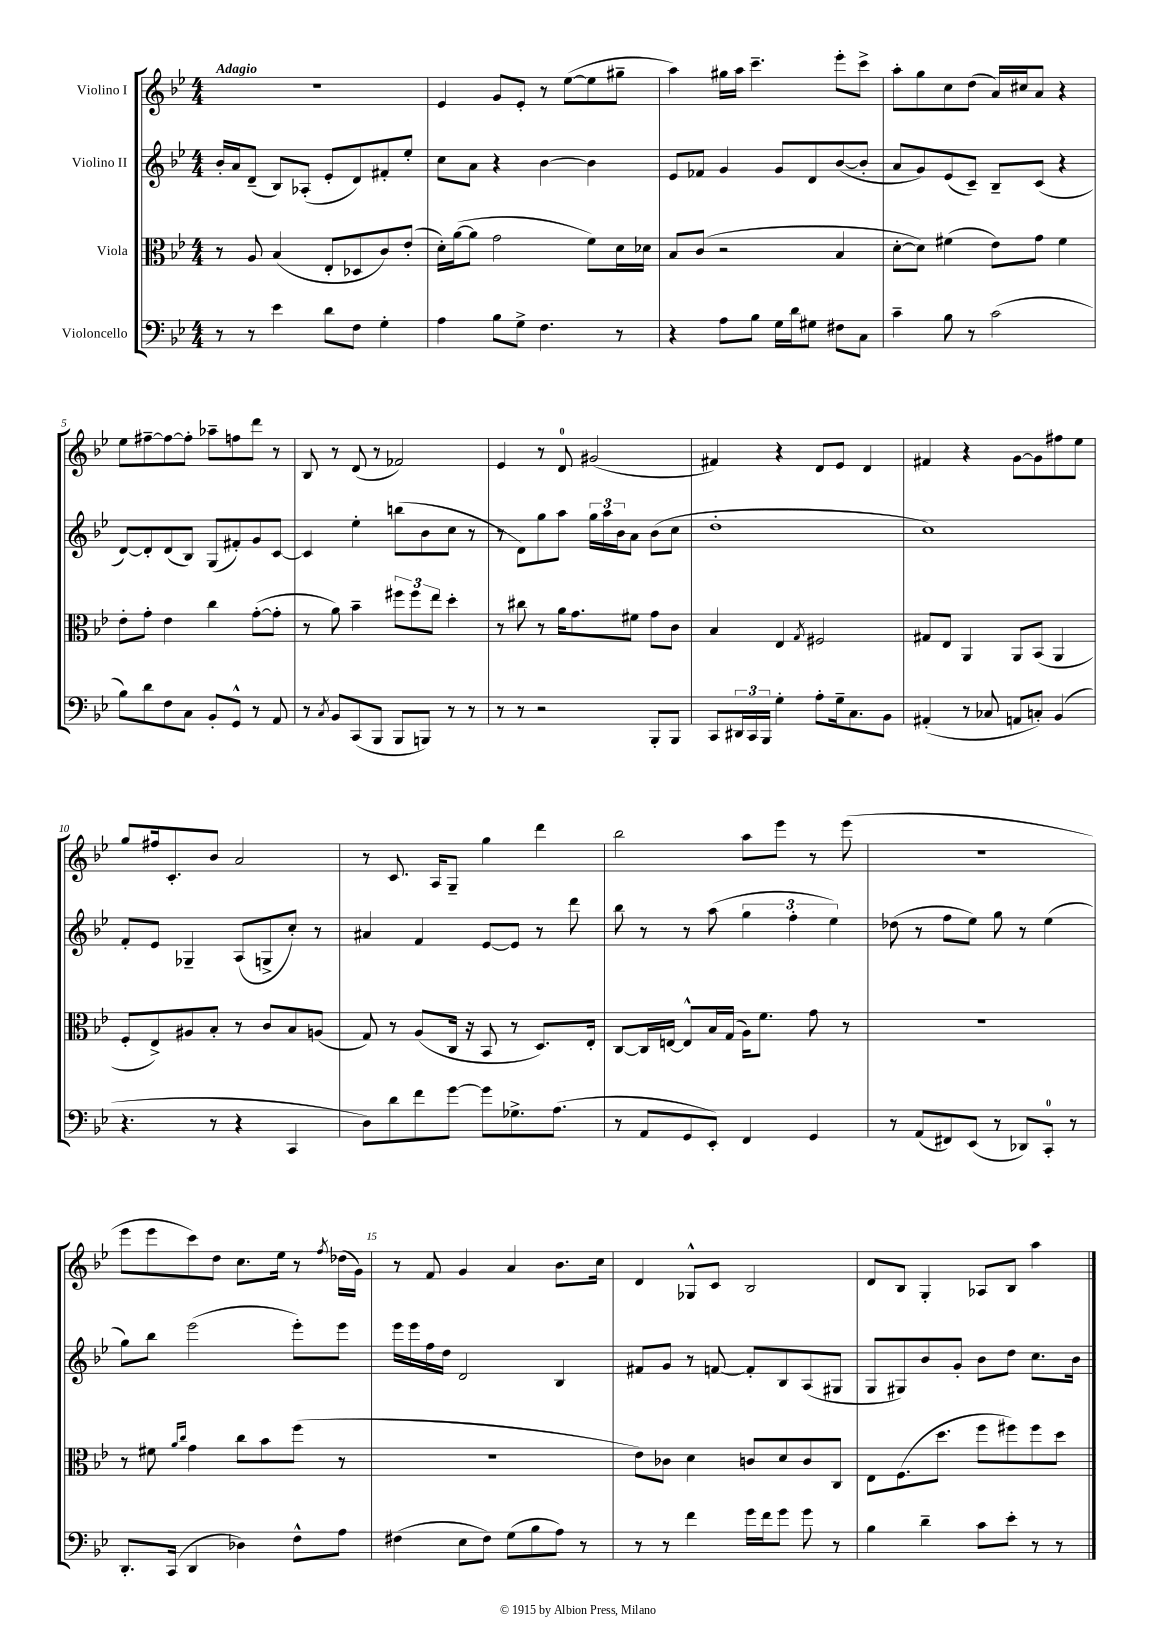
<<
\new StaffGroup <<
\new Staff = "s0" \with { instrumentName = "Violino I" } {
    \clef treble \key bes \major \numericTimeSignature \time 4/4 \tempo "Adagio"
    r1 |
    ees'4 g'8 ees'8-. r8 ees''8~( ees''8 gis''8-- |
    a''4) gis''16 a''16 c'''4.-- ees'''8-. c'''8-> |
    a''8-. g''8 c''8 d''8( a'16) cis''16 a'8 r4 |
    ees''8 fis''8~-- fis''8~ fis''8-. aes''8-- f''8 d'''8 r8 |
    bes8 r8 d'8( r8 fes'2) |
    ees'4 r8 d'8-0 gis'2( |
    fis'4) r4 d'8 ees'8 d'4 |
    fis'4 r4 g'8~ g'8 fis''8 ees''8 |
    g''8 fis''16 c'8.-. bes'8 a'2 |
    r8 c'8. a16 g8-- g''4 d'''4 |
    bes''2 a''8 ees'''8 r8 ees'''8( |
    R1 |
    ees'''8 ees'''8 c'''8) d''8 c''8. ees''16 r8 \acciaccatura { f''8 } des''16( g'16) |
    r8 f'8 g'4 a'4 bes'8. c''16 |
    d'4 ges8-^ c'8 bes2 |
    d'8 bes8 g4-. aes8 bes8 a''4 \bar "|." |
}
\new Staff = "s1" \with { instrumentName = "Violino II" } {
    \clef treble \key bes \major \numericTimeSignature \time 4/4
    bes'16-. a'16 d'8--( bes8) aes8-.( ees'8-. d'8) fis'8-. ees''8-. |
    c''8 a'8 r4 bes'4~ bes'4 |
    ees'8 fes'8 g'4 g'8 d'8 bes'8~( bes'8-. |
    a'8 g'8) ees'8( c'8--) bes8-- c'8( r4 |
    d'8~) d'8-. d'8( bes8) g8( fis'8-.) g'8 c'8~ |
    c'4 ees''4-. b''8( bes'8 c''8 r8 |
    r8 d'8) g''8 a''8 \tuplet 3/2 { g''16 a''16 bes'16 } a'8 bes'8( c''8 |
    d''1-. |
    c''1) |
    f'8-. ees'8 ges4-- a8( g8-> c''8-.) r8 |
    ais'4 f'4 ees'8~ ees'8 r8 d'''8 |
    bes''8 r8 r8 a''8( \tuplet 3/2 { g''4 f''4-. ees''4) } |
    des''8( r8 f''8 ees''8) g''8 r8 ees''4( |
    g''8) bes''8 ees'''2( ees'''8-.) ees'''8 |
    ees'''16 ees'''16 f''16 d''16 d'2 bes4 |
    fis'8 g'8 r8 f'8~ f'8-. bes8 a8( gis8 |
    g8 gis8) bes'8 g'8-. bes'8 d''8 c''8. bes'16 \bar "|." |
}
\new Staff = "s2" \with { instrumentName = "Viola" } {
    \clef alto \key bes \major \numericTimeSignature \time 4/4
    r8 a8 bes4( ees8-. des8 c'8) ees'8-.( |
    d'16-.) a'16~( a'8 g'2 f'8) d'16 des'16 |
    bes8 c'8( r2 bes4 |
    d'8~-. d'8) fis'4( ees'8) g'8 fis'4 |
    ees'8-. g'8-. ees'4 c''4 g'8~-.( g'8-. |
    r8 a'8) bes'4-- \tuplet 3/2 { fis''8 fis''8 ees''8 } d''4-. |
    r8 cis''8 r8 a'16 g'8. fis'8 g'8 c'8 |
    bes4 ees4 \acciaccatura { g8 } fis2 |
    gis8 ees8 a,4 a,8 bes,8( a,4 |
    f8-. ees8->) ais8 bes8-. r8 c'8 bes8 a8( |
    g8) r8 a8( c16 r16 bes,8 r8 d8.) ees16-. |
    c8~ c16 e16~ e8-^ bes16 g16( a16) f'8. g'8 r8 |
    R1 |
    r8 fis'8 \grace { a'16 c''16 } g'4 c''8 bes'8 f''8( r8 |
    R1 |
    ees'8) ces'8 d'4 c'8 d'8 c'8 c8 |
    ees8 f8.( d''8. f''8 fis''8) fis''8 d''8 \bar "|." |
}
\new Staff = "s3" \with { instrumentName = "Violoncello" } {
    \clef bass \key bes \major \numericTimeSignature \time 4/4
    r8 r8 ees'4 d'8 f8 g4-. |
    a4 bes8 g8-> f4. r8 |
    r4 a8 bes8 g16 d'16 gis8 fis8 c8 |
    c'4-- bes8 r8 c'2( |
    bes8) d'8 f8 c8 bes,8-. g,8-^ r8 a,8 |
    r8 \acciaccatura { c8 } bes,8 c,8( bes,,8 bes,,8 b,,8) r8 r8 |
    r8 r8 r2 bes,,8-. bes,,8 |
    c,8 \tuplet 3/2 { dis,16 c,16 bes,,16 } g4-. a8-. g16-- c8. bes,8 |
    ais,4-.( r8 ces8 a,8 c8-.) bes,4( |
    r4. r8 r4 c,4 |
    d8) d'8 f'8 g'8~ g'8 ges8.-> a8.( |
    r8 a,8 g,8 ees,8-.) f,4 g,4 |
    r8 a,8( fis,8) ees,8( r8 des,8) c,8-0-. r8 |
    d,8.-. c,16( d,4 des4) f8-^ a8 |
    fis4( ees8 fis8) g8( bes8 a8) r8 |
    r8 r8 f'4 g'16 f'16 g'8 g'8 r8 |
    bes4 d'4-- c'8 ees'8-. r8 r8 \bar "|." |
}
>>
>>
\layout { \context { \Score \override BarNumber.break-visibility = ##(#f #t #t) barNumberVisibility = #(every-nth-bar-number-visible 5) } }
